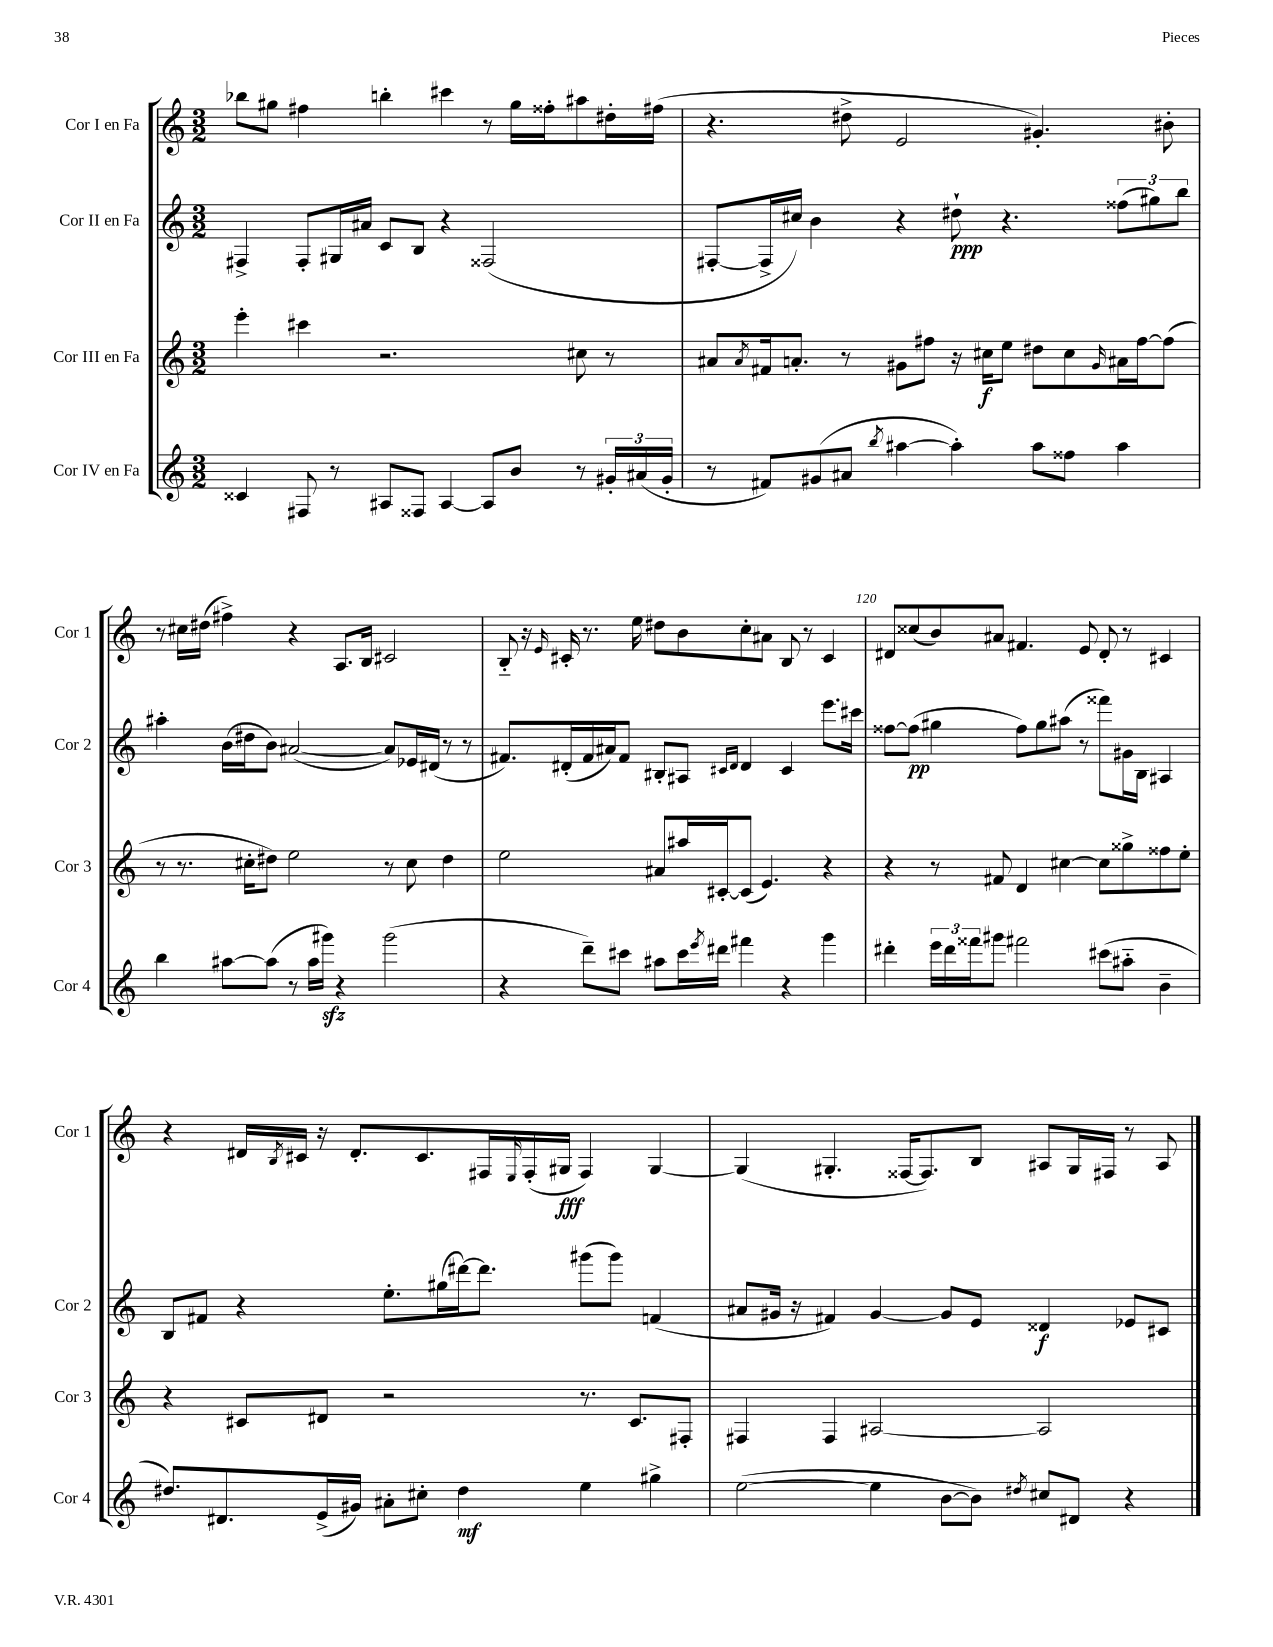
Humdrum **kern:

**kern	**kern	**kern	**kern
*staff4	*staff3	*staff2	*staff1
*clefG2	*clefG2	*clefG2	*clefG2
*k[]	*k[]	*k[]	*k[]
*M3/2	*M3/2	*M3/2	*M3/2
4c##/	4eee'\	4F#^/	8bb-\L
.	.	.	8gg#\J
8F#/	4ccc#\	8F#'/L	4ff#\
8r	.	16G#/L	.
.	.	16a#/JJ	.
8A#/L	2.r	8c/L	4bb'\
8F##/J	.	8B/J	.
[4A#/	.	4r	4ccc#\
8A#/]L	.	(2F##/	8r
8b/J	.	.	16gg#\LL
.	.	.	16ff##'\J
8r	8cc#\	.	8aa#\
24g#'/LL	8r	.	16dd#'\L
(24a#/	.	.	.
.	.	.	(16ff#\JJ
24g#'/JJ	.	.	.
=	=	=	=
8r	8a#/L	[8F#'/L	4.r
.	8qa#/	.	.
8f#/L)	16f#/k	16F#^/]L	.
.	8.a'/J	16cc#/JJ)	.
(8g#/	.	4b\	.
8a#/J	8r	.	8dd#^\
8qbb/	.	.	.
[4aa#\	8g#\L	4r	2e/
.	8ff#\J	.	.
4aa#'\])	16r	8dd#`\	.
.	16cc#\LK	.	.
.	8ee\J	4.r	.
8aa#\L	8dd#\L	.	4.g#'/)
8ff##\J	8cc#\	.	.
.	16qqg#/	.	.
4aa#\	16a#\L	(12ff##\L	.
.	[16ff#\J	.	.
.	.	12gg#\)	.
.	(8ff#\]J	.	8b#'\
.	.	12bb\J	.
=	=	=	=
4bb\	8r	4aa#'\	8r
.	8.r	.	16cc#\LL
.	.	.	(16dd#\JJ
[8aa#\L	.	(16b\LL	4ff#^\)
.	16cc#'\LK	16dd#\J	.
(8aa#\]J	8dd#\J)	8b\J)	.
8r	2ee\	([2a#/	4r
16aa#\LL	.	.	.
16ggg#\JJ)	.	.	.
4r	.	.	8.A/L
.	.	.	16B/Jk
(2ggg#\	8r	8a#/]L)	2c#/
.	8cc#\	16e-/L	.
.	.	(16d#/JJ	.
.	4dd#\	8r	.
.	.	8r	.
=	=	=	=
4r	2ee\	8.f#/L)	8B'~/
.	.	.	16r
.	.	.	16qqe/
.	.	(16d#'/L	16c#'/
8ddd~\L)	.	16f#/	8.r
.	.	16a#/J)	.
8ccc#\J	.	8f#/J	.
.	.	.	16ee\
8aa#\L	8a#/L	8B#'/L	8dd#\L
16ccc#\L	16aa#/L	8A#/J	8b\
8qeee/	.	.	.
16ddd#\JJ	[16c#'/J	.	.
.	.	16qqc#/LL	.
.	.	16qqd#/JJ	.
4fff#\	(8c#/]J	4d#/	8cc'\
.	4.e/)	.	8a#\J
4r	.	4c#/	8B/
.	.	.	8r
4ggg\	4r	8.eee\L	4c#/
.	.	16ccc#\Jk	.
=	=	=	=
4ddd#'\	4r	[8ff##\L	8d#/L
.	.	(8ff##\]J	(8cc##/
24eee\LL	8r	4gg#\	8b/)
24ddd#\	.	.	.
24fff##\J	.	.	.
8ggg#\J	8f#/	.	8a#/J
2fff#\	4d/	8ff##\L)	4.f#/
.	.	8gg#\	.
.	[4cc#\	(8aa#\J	.
.	.	8r	8e/
(8ccc#\L	8cc#\]L	8fff##\L)	8d#'/
8aa#'~\J	8gg##^\	16g#\L	8r
.	.	16B\JJ	.
4b~\	8ff##\	4A#/	4c#/
.	8ee'\J	.	.
=	=	=	=
8.dd#/L)	4r	8B/L	4r
.	.	8f#/J	.
8.d#/	.	.	.
.	8c#/L	4r	16d#/LL
.	.	.	8qB/
.	.	.	16c#/JJ
(16e^/L	8d#/J	.	16r
16g#/JJ)	.	.	8.d#'/L
8a#'\L	2r	8.ee'\L	.
8cc#'\J	.	.	8.c#/
.	.	(16gg#\L	.
4dd#\	.	[16ddd#\J)	.
.	.	8.ddd#\]J	16F#/L
.	.	.	16qqE/
.	.	.	(16F#'/
.	.	.	16G#/JJ
4ee\	8.r	(8ggg#\L	4F#/)
.	.	8ggg#\J)	.
.	8.c#/L	.	.
4gg#^\	.	(4f/	[4G#/
.	8F#'/J	.	.
=	=	=	=
([2ee\	4F#/	8a#/L	(4G#/]
.	.	16g#/Jk	.
.	.	16r	.
.	4F#/	4f#/)	4.G#'/
4ee\]	[2A#/	[4g#/	.
.	.	.	[16F##/LK
.	.	.	8.F##/])
[8b\L	.	8g#/]L	.
8b\]J)	.	8e/J	8B/J
8qdd#/	.	.	.
8cc#/L	2A#/]	4d##/	8A#/L
8d#/J	.	.	16G#/L
.	.	.	16F#/JJ
4r	.	8e-/L	8r
.	.	8c#/J	8A#/
==	==	==	==
*-	*-	*-	*-
